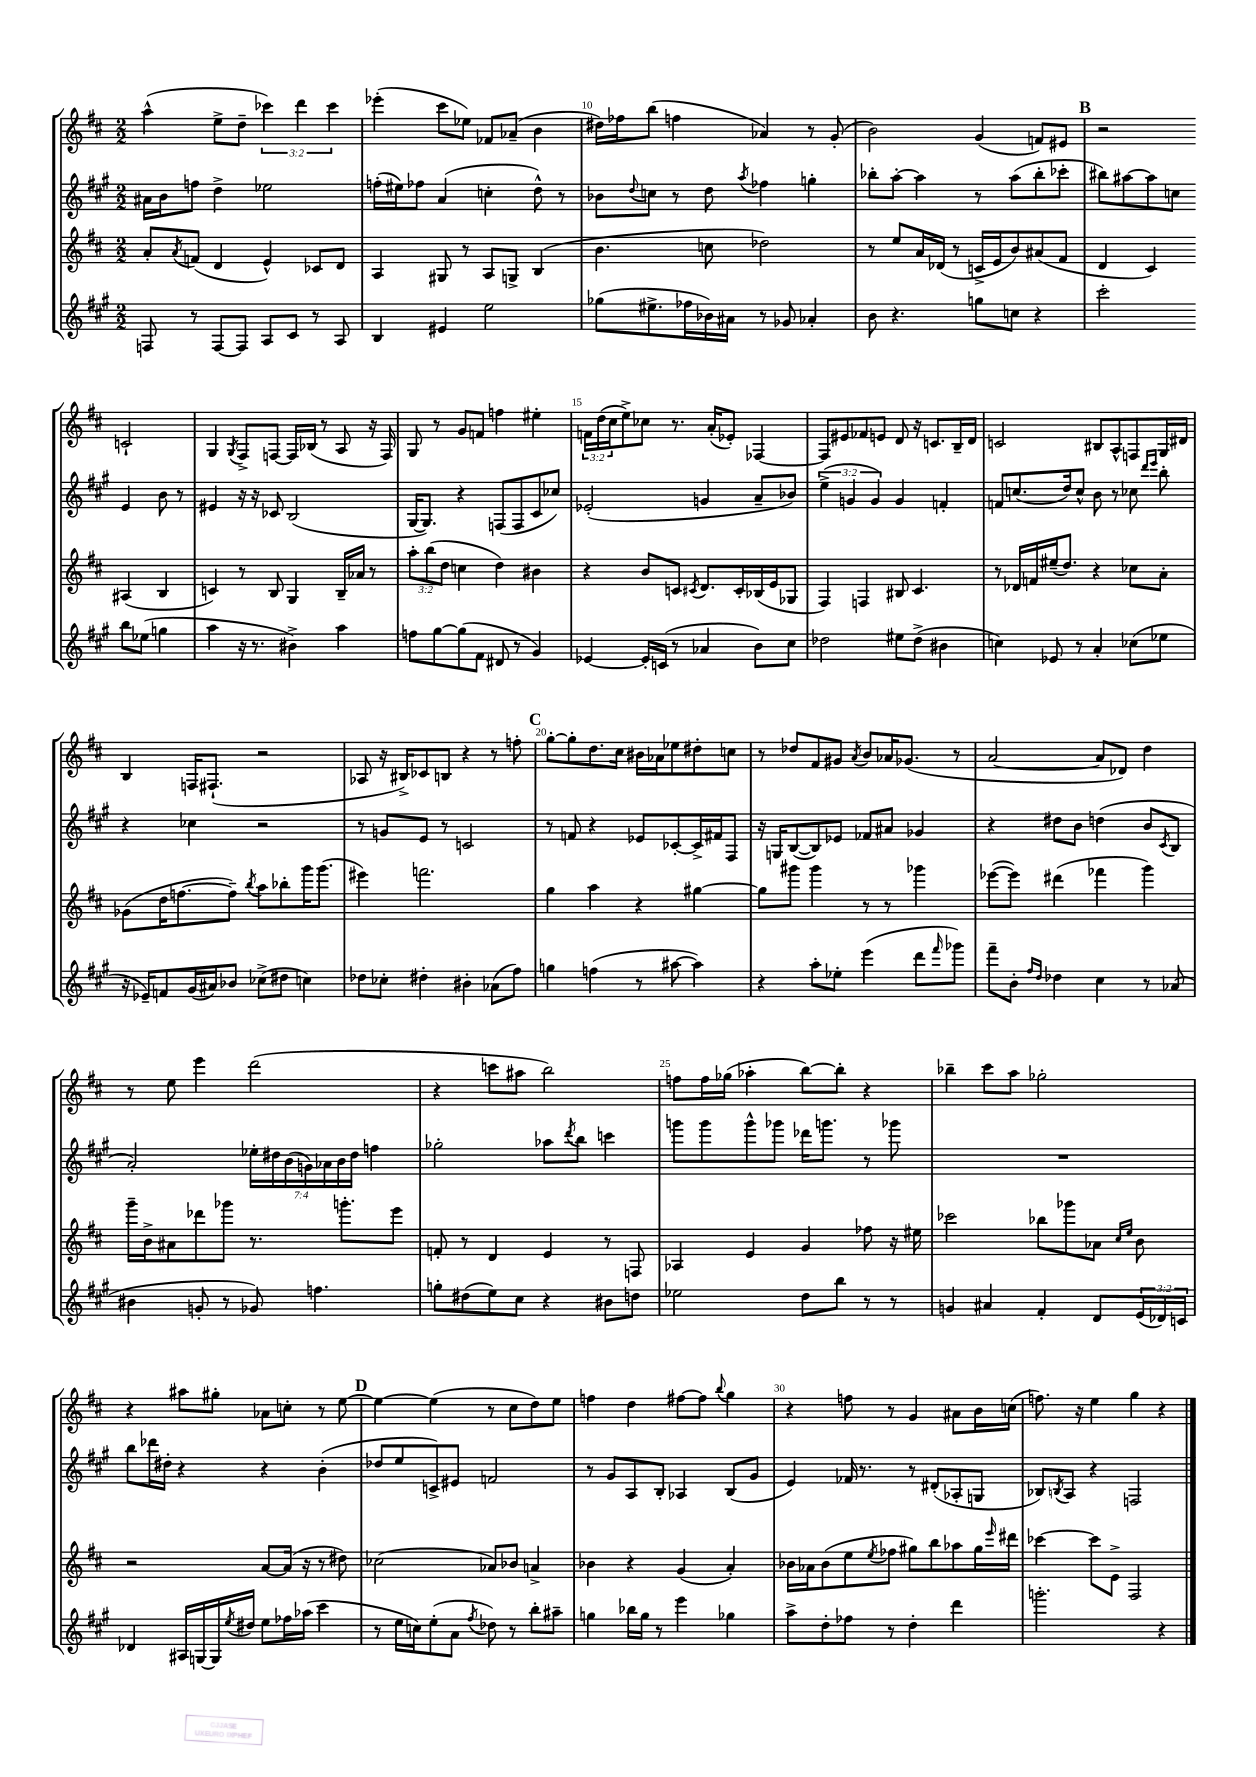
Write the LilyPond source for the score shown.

<<
\new StaffGroup <<
\new Staff = "s0" {
    \clef treble \key d \major \numericTimeSignature \time 2/2 \override Staff.TupletNumber.text = #tuplet-number::calc-fraction-text
    a''4-^( e''8-> d''8-- \tuplet 3/2 { ces'''4) d'''4 ces'''4 } |
    ees'''4-.( cis'''8 ees''8) fes'8 aes'8--( b'4 |
    dis''16) fes''16 b''8( f''4 aes'4) r8 g'8-.( |
    b'2) g'4( f'8) eis'8 |
    \mark \markup { \bold "B" } r2 c'2-! |
    g4 \acciaccatura { g8 } fis8-> f8~ f16 bes16( r8 a8 r16 f16) |
    g8 r8 g'8 f'8 f''4 eis''4-. |
    \tuplet 3/2 { f'16 d''16( cis''16 } e''8->) ces''8 r8. a'16-.( ees'8-.) fes4~ |
    fes8 eis'8 fes'8 e'8 d'8 r16 c'8. b16-- d'16 |
    c'2 bis8 a8-^ f8 g16 dis'16 |
    b4 f16 fis8.-!( r2 |
    aes8 r16 bis16->) ces'8 b8 r4 r8 f''8-. |
    \mark \markup { \bold "C" } g''8~-. g''8-. d''8. cis''16 bis'16 aes'16 ees''8 dis''8-. c''8 |
    r8 des''8 fis'8 gis'8 \acciaccatura { a'8 } b'8 aes'16 ges'8.( r8 |
    a'2~ a'8 des'8) d''4 |
    r8 e''8 e'''4 d'''2( |
    r4 c'''8 ais''8 b''2) |
    f''8 f''16 ges''16( aes''4-. b''8~) b''8-. r4 |
    bes''4-- cis'''8 a''8 ges''2-. |
    r4 ais''8 gis''8-. aes'8 c''8-. r8 e''8~ |
    \mark \markup { \bold "D" } e''4~ e''4( r8 cis''8 d''8) e''8 |
    f''4 d''4 fis''8~ fis''8 \appoggiatura { b''8 } g''4 |
    r4 f''8 r8 g'4 ais'8 b'16 c''16( |
    f''8.) r16 e''4 g''4 r4 \bar "|." |
}
\new Staff = "s1" {
    \clef treble \key a \major \numericTimeSignature \time 2/2 \override Staff.TupletNumber.text = #tuplet-number::calc-fraction-text
    ais'16 b'16 f''8 d''4-> ees''2 |
    f''16-.( eis''16) fes''8 a'4( c''4-. d''8-^) r8 |
    bes'8 \appoggiatura { d''8 } c''8 r8 d''8 \acciaccatura { a''8 } fes''4 g''4-. |
    bes''8-. a''8~-. a''4 r8 a''8( bes''8-. ces'''8-. |
    \mark \markup { \bold "B" } bis''8) ais''8~ ais''8 c''8 e'4 b'8 r8 |
    eis'4 r16 r16 ces'8 b2( |
    gis16~ gis8.) r4 f8( f8 cis'8 ces''8) |
    ees'2-.( g'4 a'8-- bes'8) |
    \tuplet 3/2 { e''4->( g'4 g'4) } g'4 f'4-. |
    f'8 c''8.( d''16) c''8-^ b'8 r8 ces''8 \grace { d'''16 e'''16 } b''8-. |
    r4 ces''4 r2 |
    r8 g'8 e'8 r8 c'2 |
    \mark \markup { \bold "C" } r8 f'8 r4 ees'8 ces'8~-. ces'16-> fis'16 fis8 |
    r16 g16 b8~( b8) ees'8 fes'8 ais'8 ges'4 |
    r4 dis''8 b'8 d''4( b'8 \acciaccatura { cis'8 } b8 |
    a'2-.) \tuplet 7/4 { ees''16-. dis''16 b'16( g'16) aes'16 b'16 dis''16 } f''4 |
    ges''2-. aes''8 \acciaccatura { d'''8 } b''8 c'''4 |
    g'''8 g'''8 g'''8-^ ges'''8 des'''16 g'''8. r8 ges'''8 |
    R1 |
    b''8 des'''16 dis''16-. r4 r4 b'4-.( |
    \mark \markup { \bold "D" } des''8 e''8 c'8->) eis'8 f'2 |
    r8 gis'8 a8 b8-. aes4 b8( gis'8 |
    e'4) fes'16 r8. r8 dis'8-.( aes8-. g8 |
    bes8) \acciaccatura { b8 } a8 r4 f2 \bar "|." |
}
\new Staff = "s2" {
    \clef treble \key d \major \numericTimeSignature \time 2/2 \override Staff.TupletNumber.text = #tuplet-number::calc-fraction-text
    a'8-. \acciaccatura { a'8 } f'8( d'4 e'4-^) ces'8 d'8 |
    a4 gis8 r8 a8 g8-> b4( |
    b'4. c''8 des''2) |
    r8 e''8 a'16 des'16( r8 c'16-> e'16 b'8) ais'8( fis'8 |
    \mark \markup { \bold "B" } d'4 cis'4) ais4( b4 |
    c'4) r8 b8 g4 b16-- aes'16 r8 |
    \tuplet 3/2 { a''8-. b''8( d''8 } c''4 d''4) bis'4 |
    r4 b'8 c'8 \acciaccatura { cis'8 } d'8. cis'16-. bes16( e'16 ges8 |
    fis4) f4 bis8 cis'4. |
    r8 des'16 f'16 eis''16--( d''8.) r4 ces''8 a'8-. |
    ges'8( d''16 f''8.~ f''8--) \acciaccatura { b''8 } a''8 bes''8-. g'''16 g'''8.( |
    eis'''4) f'''2. |
    \mark \markup { \bold "C" } g''4 a''4 r4 gis''4~ |
    gis''8 gis'''8 gis'''4 r8 r8 ges'''4 |
    ees'''8~( ees'''8) dis'''4( fes'''4 g'''4) |
    g'''16-- b'16-> ais'8 des'''8 ges'''8 r8. g'''8.-. e'''8 |
    f'8-. r8 d'4 e'4 r8 f8 |
    aes4 e'4 g'4 fes''8 r16 eis''16 |
    ces'''2 bes''8 ges'''8 aes'8 \grace { cis''16 e''16 } b'8 |
    r2 a'8~ a'16( r16 r8 dis''8) |
    \mark \markup { \bold "D" } ces''2( aes'8) bes'8 a'4-> |
    bes'4 r4 g'4( a'4-.) |
    bes'16 aes'16 bes'8( e''8 \acciaccatura { e''8 } fes''8 gis''8) b''8 aes''8 gis''16 \grace { e'''16 } dis'''16 |
    ces'''4~ ces'''8 e'8-> fis2 \bar "|." |
}
\new Staff = "s3" {
    \clef treble \key a \major \numericTimeSignature \time 2/2 \override Staff.TupletNumber.text = #tuplet-number::calc-fraction-text
    f8 r8 f8~ f8 a8 cis'8 r8 a8 |
    b4 eis'4 e''2 |
    ges''8( eis''8.-> fes''16 bes'16) ais'16 r8 ges'8 aes'4-. |
    b'8 r4. g''8 c''8 r4 |
    \mark \markup { \bold "B" } cis'''2-. b''8 ees''8( g''4 |
    a''4 r16 r8. bis'4->) a''4 |
    f''8 gis''8~ gis''8( fis'8 dis'8 r8 gis'4) |
    ees'4~ ees'16-. c'16( r8 aes'4 b'8) cis''8 |
    des''2 eis''8 des''8->( bis'4 |
    c''4) ees'8 r8 a'4-. ces''8( ees''8 |
    r16 ees'16--) f'8 gis'16( ais'16) bes'8 ces''8->( dis''8 c''4) |
    des''8 ces''8-. dis''4-. bis'4-. aes'8( fis''8) |
    \mark \markup { \bold "C" } g''4 f''4( r8 ais''8~ ais''4) |
    r4 a''8-. ees''8-. e'''4( d'''8 \grace { fis'''16 } ges'''8) |
    fis'''8-- b'8-. \grace { fis''16 d''16 } des''4 cis''4 r8 aes'8( |
    bis'4 g'8-. r8 ges'8) f''4. |
    g''8-. dis''8( e''8) cis''8 r4 bis'8 d''8 |
    ees''2 d''8 b''8 r8 r8 |
    g'4 ais'4 fis'4-. d'8 \tuplet 3/2 { e'16( des'16) c'16 } |
    des'4 ais16 g16~ g16 \acciaccatura { e''8 } dis''16 e''8 fes''16 aes''16( cis'''4 |
    \mark \markup { \bold "D" } r8 e''16 c''16) e''8-.( a'8 \acciaccatura { fis''8 } des''8) r8 b''8-. ais''8-- |
    g''4 bes''16 g''16 r8 e'''4 ges''4 |
    a''8-> d''8-. fes''8 r8 d''4-. d'''4 |
    g'''2.-. r4 \bar "|." |
}
>>
>>
\layout { \context { \Score currentBarNumber = #8 \override BarNumber.break-visibility = ##(#f #t #t) barNumberVisibility = #(every-nth-bar-number-visible 5) } }
